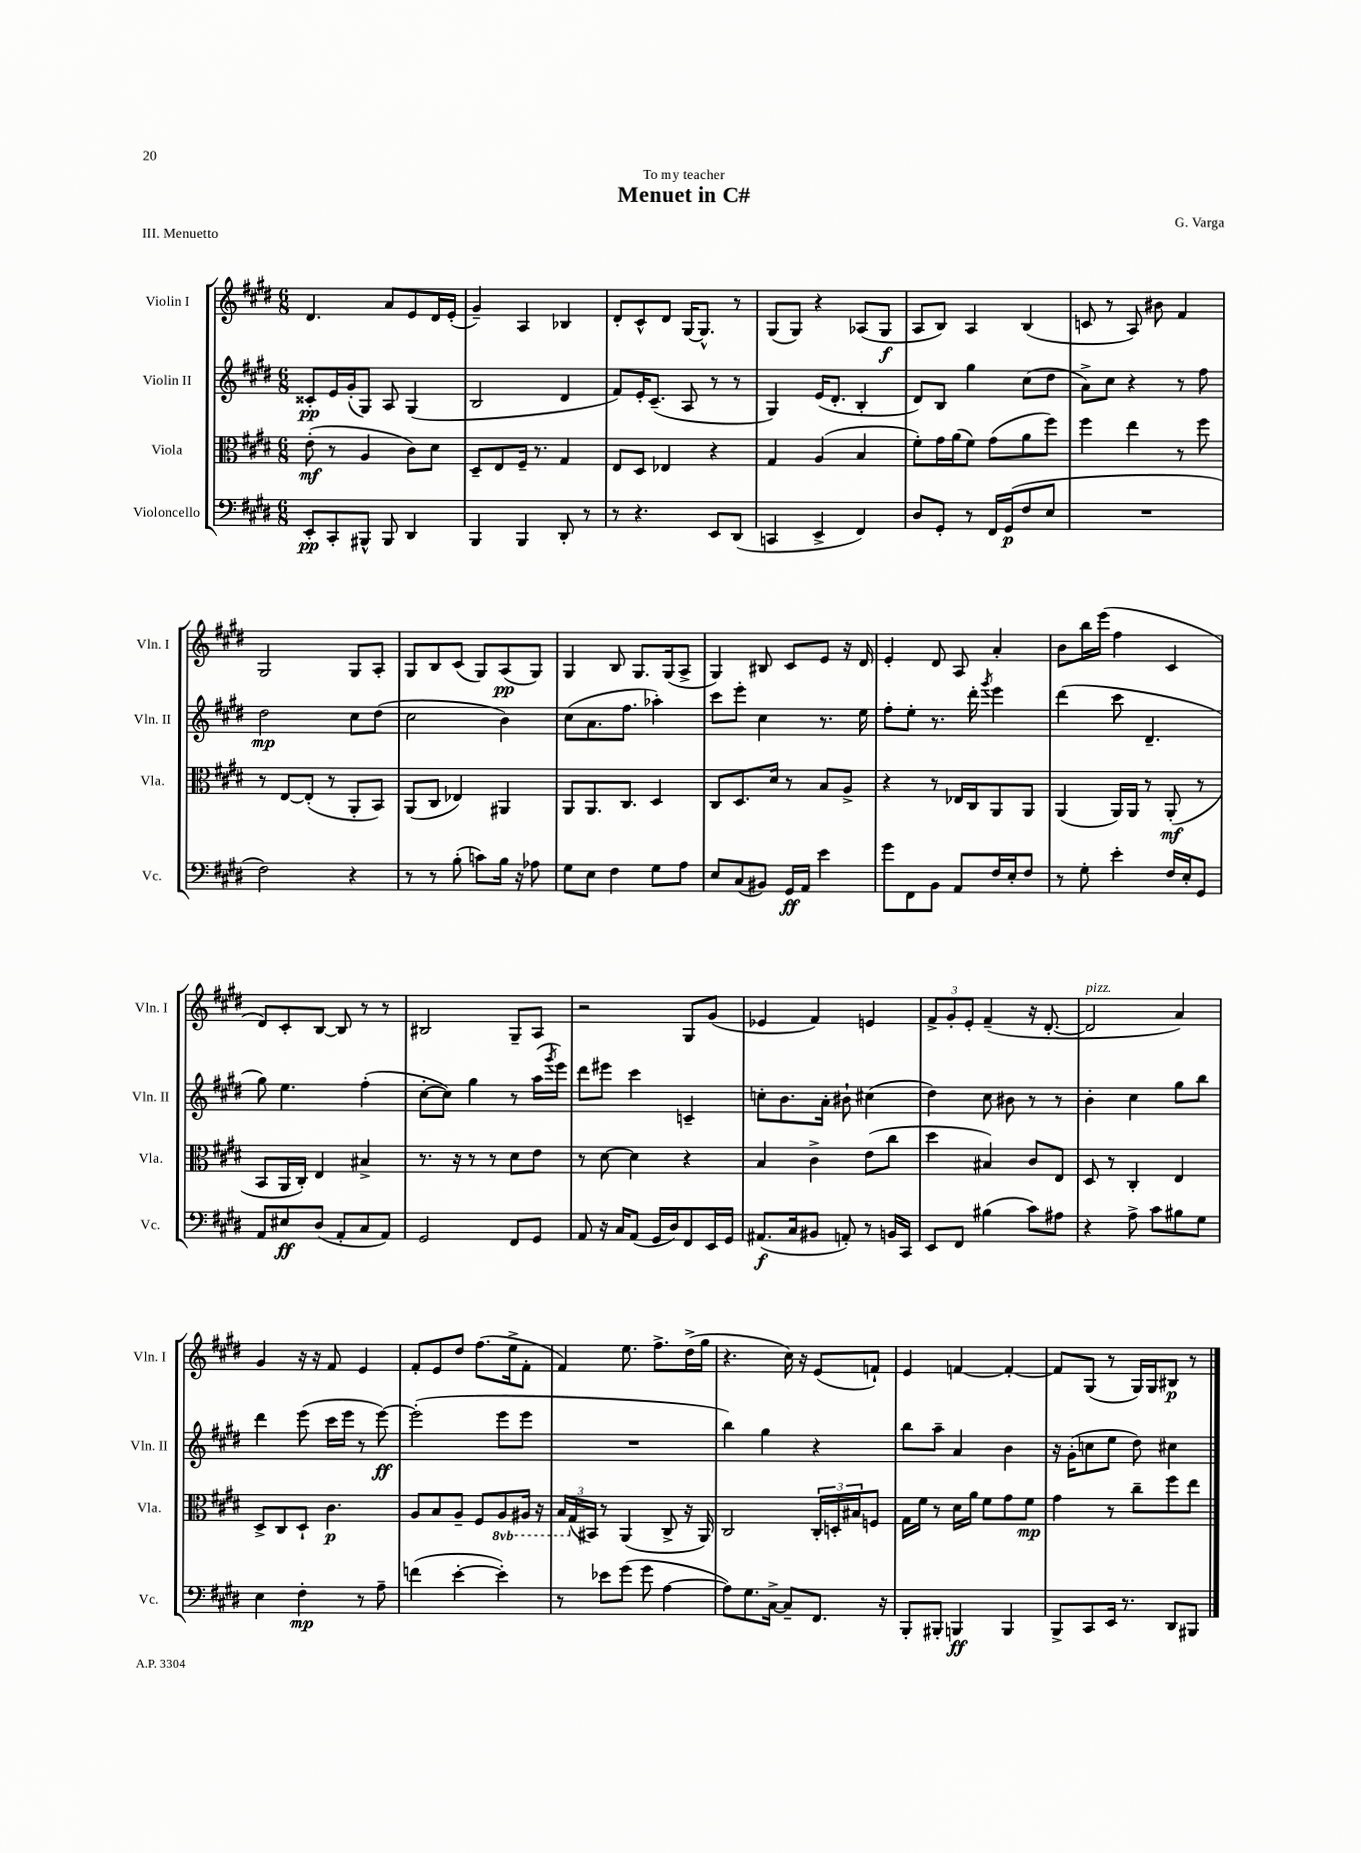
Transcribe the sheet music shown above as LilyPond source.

\header { title = "Menuet in C#" composer = "G. Varga" dedication = "To my teacher" piece = "III. Menuetto" }
<<
\new StaffGroup <<
\new Staff = "s0" \with { instrumentName = "Violin I" shortInstrumentName = "Vln. I" } {
    \clef treble \key e \major \numericTimeSignature \time 6/8
    dis'4. a'8 e'8 dis'16 e'16-.( |
    gis'4--) a4 bes4 |
    dis'8-. cis'8-^ dis'8 gis16~ gis8.-^ r8 |
    gis8( gis8) r4 aes8( gis8\f |
    a8 b8) a4 b4( |
    c'8 r8 a8) bis'8 fis'4 |
    gis2 gis8 a8-. |
    gis8 b8 cis'8( gis8) a8\pp( gis8) |
    gis4 b8 gis8. gis16( a8-> |
    gis4) bis8 cis'8 e'8 r16 dis'16 |
    e'4-. dis'8 a8 a'4-. |
    b'8 b''16 e'''16( fis''4 cis'4 |
    dis'8) cis'8-. b8~ b8 r8 r8 |
    bis2 gis8-- a8 |
    r2 gis8 gis'8( |
    ees'4 fis'4) e'4 |
    \tuplet 3/2 { fis'8-> gis'8-. e'8-. } fis'4--( r16 dis'8.~-. |
    dis'2^\markup { \italic "pizz." } a'4) |
    gis'4 r16 r16 fis'8 e'4 |
    fis'8-. e'8 dis''8 fis''8.( e''16-> fis'8-. |
    fis'4) e''8. fis''8.-> dis''16->( gis''16 |
    r4. cis''16) r16 e'8( f'8-!) |
    e'4 f'4~ f'4~-. |
    f'8 gis8( r8 gis16) gis16 bis8\p r8 \bar "|." |
}
\new Staff = "s1" \with { instrumentName = "Violin II" shortInstrumentName = "Vln. II" } {
    \clef treble \key e \major \numericTimeSignature \time 6/8
    cisis'8-.\pp e'16 gis'16-.( gis8) a8 gis4( |
    b2 dis'4 |
    fis'8) e'16-. cis'8.--( a8 r8 r8 |
    gis4) e'16( dis'8.-. b4-. |
    dis'8) b8 gis''4 cis''8( dis''8 |
    a'8->) cis''8 r4 r8 fis''8 |
    dis''2\mp cis''8 dis''8( |
    cis''2 b'4) |
    cis''8( a'8. fis''8. aes''4-.) |
    cis'''8 e'''8-. cis''4 r8. e''16 |
    fis''8-. e''8-. r8. dis'''16-. \acciaccatura { gis'''8 } e'''4 |
    dis'''4( cis'''8 dis'4.-- |
    gis''8) e''4. fis''4-.( |
    cis''8~-. cis''8) gis''4 r8 a''16( \acciaccatura { gis'''8 } e'''16) |
    dis'''8 eis'''8 cis'''4 c'4-- |
    c''8-. b'8. a'16-. bis'8-! cis''4( |
    dis''4) cis''8 bis'8 r8 r8 |
    b'4-. cis''4 gis''8 b''8 |
    dis'''4 e'''8( cis'''16 e'''16 r8 e'''8~\ff) |
    e'''2-.( e'''8 e'''8 |
    R2. |
    b''4) gis''4 r4 |
    b''8 a''8-- a'4 b'4 |
    r16 gis'16-.( c''8 e''8 dis''8) cis''4 \bar "|." |
}
\new Staff = "s2" \with { instrumentName = "Viola" shortInstrumentName = "Vla." } {
    \clef alto \key e \major \numericTimeSignature \time 6/8 \set Staff.ottavationMarkups = #ottavation-simple-ordinals
    e'8-.\mf( r8 a4 cis'8) dis'8 |
    dis8-- e8 fis16-- r8. gis4 |
    e8 dis8 ees4 r4 |
    gis4 a4( b4 |
    fis'8-.) gis'16 a'16( fis'8) gis'8( a'8 fis''8) |
    fis''4 e''4 r8 fis''8 |
    r8 e8~ e8-.( r8 a,8-. b,8) |
    a,8( cis8 ees4) ais,4 |
    a,8 a,8. cis8. dis4 |
    cis8 dis8. dis'16 r8 b8 a8-> |
    r4 r8 ees16 cis16 a,8 a,8 |
    a,4( a,16) a,16 r8 a,8-.\mf( r8 |
    b,8 a,16 cis16-.) e4 bis4-> |
    r8. r16 r8 r8 dis'8 e'8 |
    r8 dis'8~ dis'4 r4 |
    b4 cis'4-> e'8( cis''8 |
    dis''4 bis4) cis'8 e8 |
    dis8 r8 cis4-. e4 |
    dis8-> cis8 dis8-! cis'4.\p |
    a8 b8 a8-- fis8 \ottava #-1 a,8 ais,16 r16 |
    \tuplet 3/2 { b,16 \ottava #0 gis16( bis,16) } r8 a,4( cis8-> r16 a,16) |
    cis2 \tuplet 3/2 { cis16-. d16-. bis16 } f8 |
    gis16 fis'16 r8 dis'16 a'16 fis'8 gis'8 fis'8\mp |
    gis'4 r8 cis''8-- fis''8 e''8 \bar "|." |
}
\new Staff = "s3" \with { instrumentName = "Violoncello" shortInstrumentName = "Vc." } {
    \clef bass \key e \major \numericTimeSignature \time 6/8
    e,8-.\pp cis,8-. bis,,8-^ bis,,8 dis,4 |
    b,,4 b,,4 dis,8-. r8 |
    r8 r4. e,8 dis,8( |
    c,4 e,4-> fis,4) |
    dis8 gis,8-. r8 fis,16 gis,16\p( fis8 e8 |
    R2. |
    fis2) r4 |
    r8 r8 b8-.( c'8) b16 r16 aes8 |
    gis8 e8 fis4 gis8 a8 |
    e8 cis8( bis,8) gis,16\ff a,16 e'4 |
    gis'8 fis,8 b,8 a,8 fis16 e16-. fis8 |
    r8 gis8-. e'4-. fis16 e16-. gis,8 |
    a,8 eis8\ff dis8( a,8-. cis8 a,8) |
    gis,2 fis,8 gis,8 |
    a,8 r16 cis16 a,8( gis,16 dis16) fis,8 e,16 gis,16 |
    ais,8.\f( cis16 bis,8 a,8-.) r8 b,16 cis,16 |
    e,8 fis,8 bis4( cis'8) ais8 |
    r4 a8-> cis'8 bis8 gis8 |
    e4 fis4-.\mp r8 a8-- |
    f'4( e'4~-. e'4-.) |
    r8 ees'8 gis'8( gis'8 a4~ |
    a8) gis8. cis16~-> cis8-- fis,8. r16 |
    b,,8-. bis,,8-. b,,4\ff b,,4 |
    b,,8-> cis,8 e,16 r8. dis,8 bis,,8 \bar "|." |
}
>>
>>
\layout { \context { \Score \remove "Bar_number_engraver" } }
